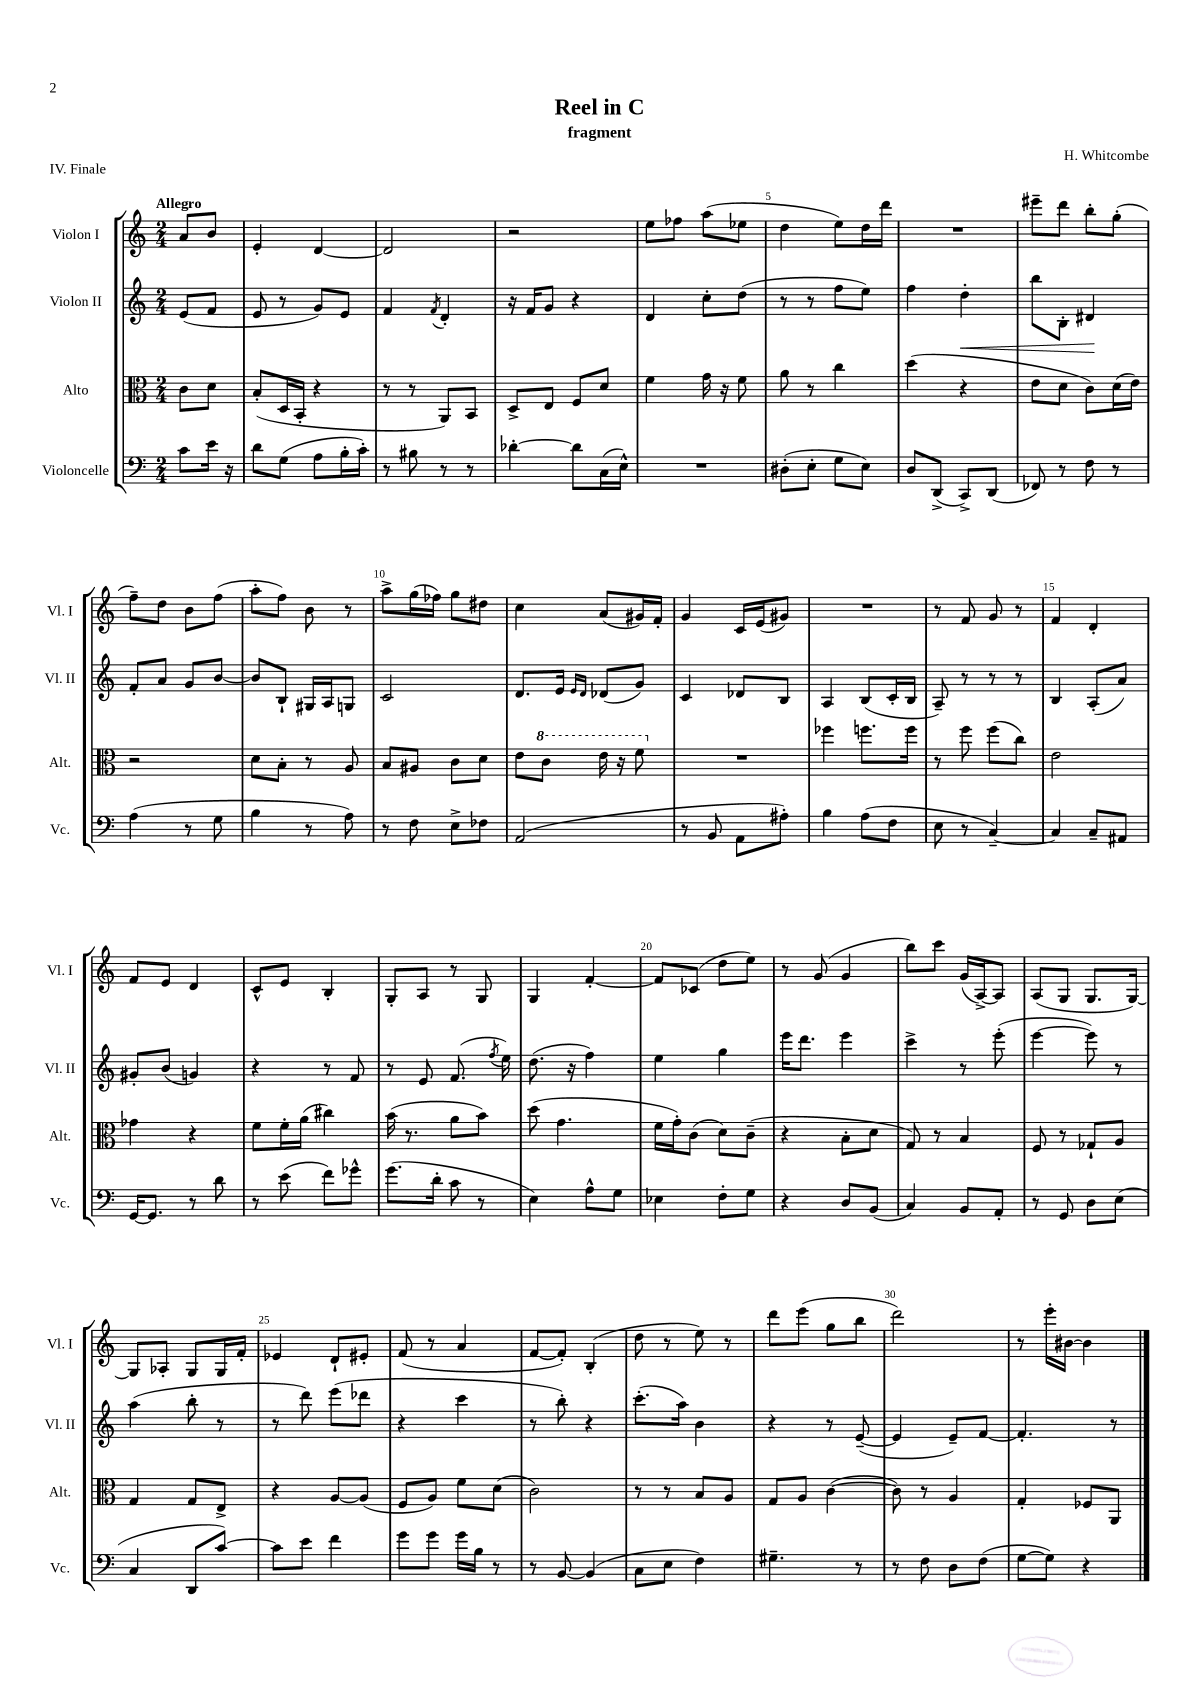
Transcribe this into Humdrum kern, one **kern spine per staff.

**kern	**kern	**kern	**kern
*staff4	*staff3	*staff2	*staff1
*clefF4	*clefC3	*clefG2	*clefG2
*k[]	*k[]	*k[]	*k[]
*M2/4	*M2/4	*M2/4	*M2/4
8c	8c	(8e	8a
16e	8d	8f	8b
16r	.	.	.
=	=	=	=
8d	(8B'	8e	4e'
(8G	16D	8r	.
.	16BB'	.	.
8A	4r	8g)	[4d
16B'	.	8e	.
16c')	.	.	.
=	=	=	=
8r	8r	4f	2d]
8B#	8r	.	.
.	.	8qf	.
8r	8AA)	4d'	.
8r	8BB	.	.
=	=	=	=
[4d-'	8D^	16r	2r
.	.	16f	.
.	8E	8g	.
8d-]	8F	4r	.
(16C	8d	.	.
16E^^)	.	.	.
=	=	=	=
2r	4f	4d	8ee
.	.	.	8ff-
.	16g	8cc'	(8aa
.	16r	.	.
.	8f	(8dd	8ee-
=	=	=	=
(8D#'	8a	8r	4dd
8E'	8r	8r	.
8G	4cc	8ff	8ee)
8E)	.	8ee)	16dd
.	.	.	16ddd
=	=	=	=
8D	(4dd	4ff	2r
(8DD^	.	.	.
8CC^)	4r	4dd'	.
(8DD	.	.	.
=	=	=	=
8FF-)	8e	8bb	8eee#~
8r	8d	8B'	8ddd
8F	8c)	4d#	8bb'
8r	(16d	.	(8gg'
.	16e)	.	.
=	=	=	=
(4A	2r	8f'	8ff~)
.	.	8a	8dd
8r	.	8g	8b
8G	.	[8b	(8ff
=	=	=	=
4B	8d	8b]	8aa'
.	8B'	8B`	8ff)
8r	8r	16G#	8b
.	.	16A	.
8A)	8A	8G	8r
=	=	=	=
8r	8B	2c	8aa^
8F	8A#	.	(16gg
.	.	.	16ff-)
8E^	8c	.	8gg
8F-	8d	.	8dd#
=	=	=	=
(2AA	8e	8.d	4cc
.	8cc	.	.
.	.	16e	.
.	.	16qqe	.
.	.	16qqd	.
.	16ee	(8d-	(8a
.	16r	.	.
.	8ff	8g)	16g#)
.	.	.	16f'
=	=	=	=
8r	2r	4c	4g
8BB	.	.	.
8AA	.	8d-	16c
.	.	.	(16e
8A#')	.	8B	8g#)
=	=	=	=
4B	4ff-	4A	2r
(8A	8.ff	(8B	.
8F	.	16c'	.
.	16ff	16B	.
=	=	=	=
8E	8r	8A~)	8r
8r	8ff	8r	8f
[4C~)	(8ff	8r	8g
.	8cc)	8r	8r
=	=	=	=
4C]	2e	4B	4f
8C~	.	(8A'	4d'
8AA#	.	8a)	.
=	=	=	=
[16GG	4g-	8g#'	8f
8.GG]	.	.	.
.	.	(8b	8e
8r	4r	4g)	4d
8d	.	.	.
=	=	=	=
8r	8f	4r	8c^^
(8e	16f'	.	8e
.	(16a	.	.
8f)	4cc#)	8r	4B'
8g-^^	.	8f	.
=	=	=	=
(8.g	(16b	8r	8G'
.	8.r	.	.
.	.	8e	8A
16d'	.	.	.
8c	8a	(8.f	8r
8r	8b)	.	8G
.	.	8qff	.
.	.	16ee)	.
=	=	=	=
4E)	(8dd	(8.dd	4G
.	4.g	.	.
.	.	16r	.
8A^^	.	4ff)	[4f'
8G	.	.	.
=	=	=	=
4E-	16f	4ee	8f]
.	16g')	.	.
.	(8c	.	(8c-
8F'	8d)	4gg	8dd
8G	(8c~	.	8ee)
=	=	=	=
4r	4r	16eee	8r
.	.	8.ddd	.
.	.	.	(8g
8D	8B'	4eee	4g
(8BB	8d	.	.
=	=	=	=
4C)	8G)	4ccc^	8bb)
.	8r	.	8ccc
8BB	4B	8r	(16g
.	.	.	[16A^)
8AA'	.	(8eee'	8A]
=	=	=	=
8r	8F	[4eee	(8A
8GG	8r	.	8G
8D	8G-`	8eee])	8.G
(8E	8A	8r	.
.	.	.	[16G)
=	=	=	=
4C	4G	(4aa	8G]
.	.	.	8A-'
8DD	8G	8bb'	8G
[8c)	8E^	8r	16G
.	.	.	16f'
=	=	=	=
8c]	4r	8r	4e-
8e	.	8ddd)	.
4f	[8A	(8eee	8d`
.	(8A]	8ddd-	8e#'
=	=	=	=
8g	8F	4r	(8f
8g	8A)	.	8r
16g	8f	4ccc	4a
16B	.	.	.
8r	(8d	.	.
=	=	=	=
8r	2c)	8r	[8f
[8BB	.	8bb')	8f'])
(4BB]	.	4r	(4B'
=	=	=	=
8C	8r	(8.ccc'	8dd
8E	8r	.	8r
.	.	16aa)	.
4F)	8B	4b	8ee)
.	8A	.	8r
=	=	=	=
4.G#~	8G	4r	8ddd
.	8A	.	(8eee
.	([4c	8r	8gg
8r	.	([8e~	8bb
=	=	=	=
8r	8c])	4e]	2ddd)
8F	8r	.	.
8D	4A	8e~)	.
(8F	.	[8f	.
=	=	=	=
[8G	4G'	4.f']	8r
8G])	.	.	16eee'
.	.	.	[16b#
4r	8F-	.	4b#]
.	8AA	8r	.
==	==	==	==
*-	*-	*-	*-
